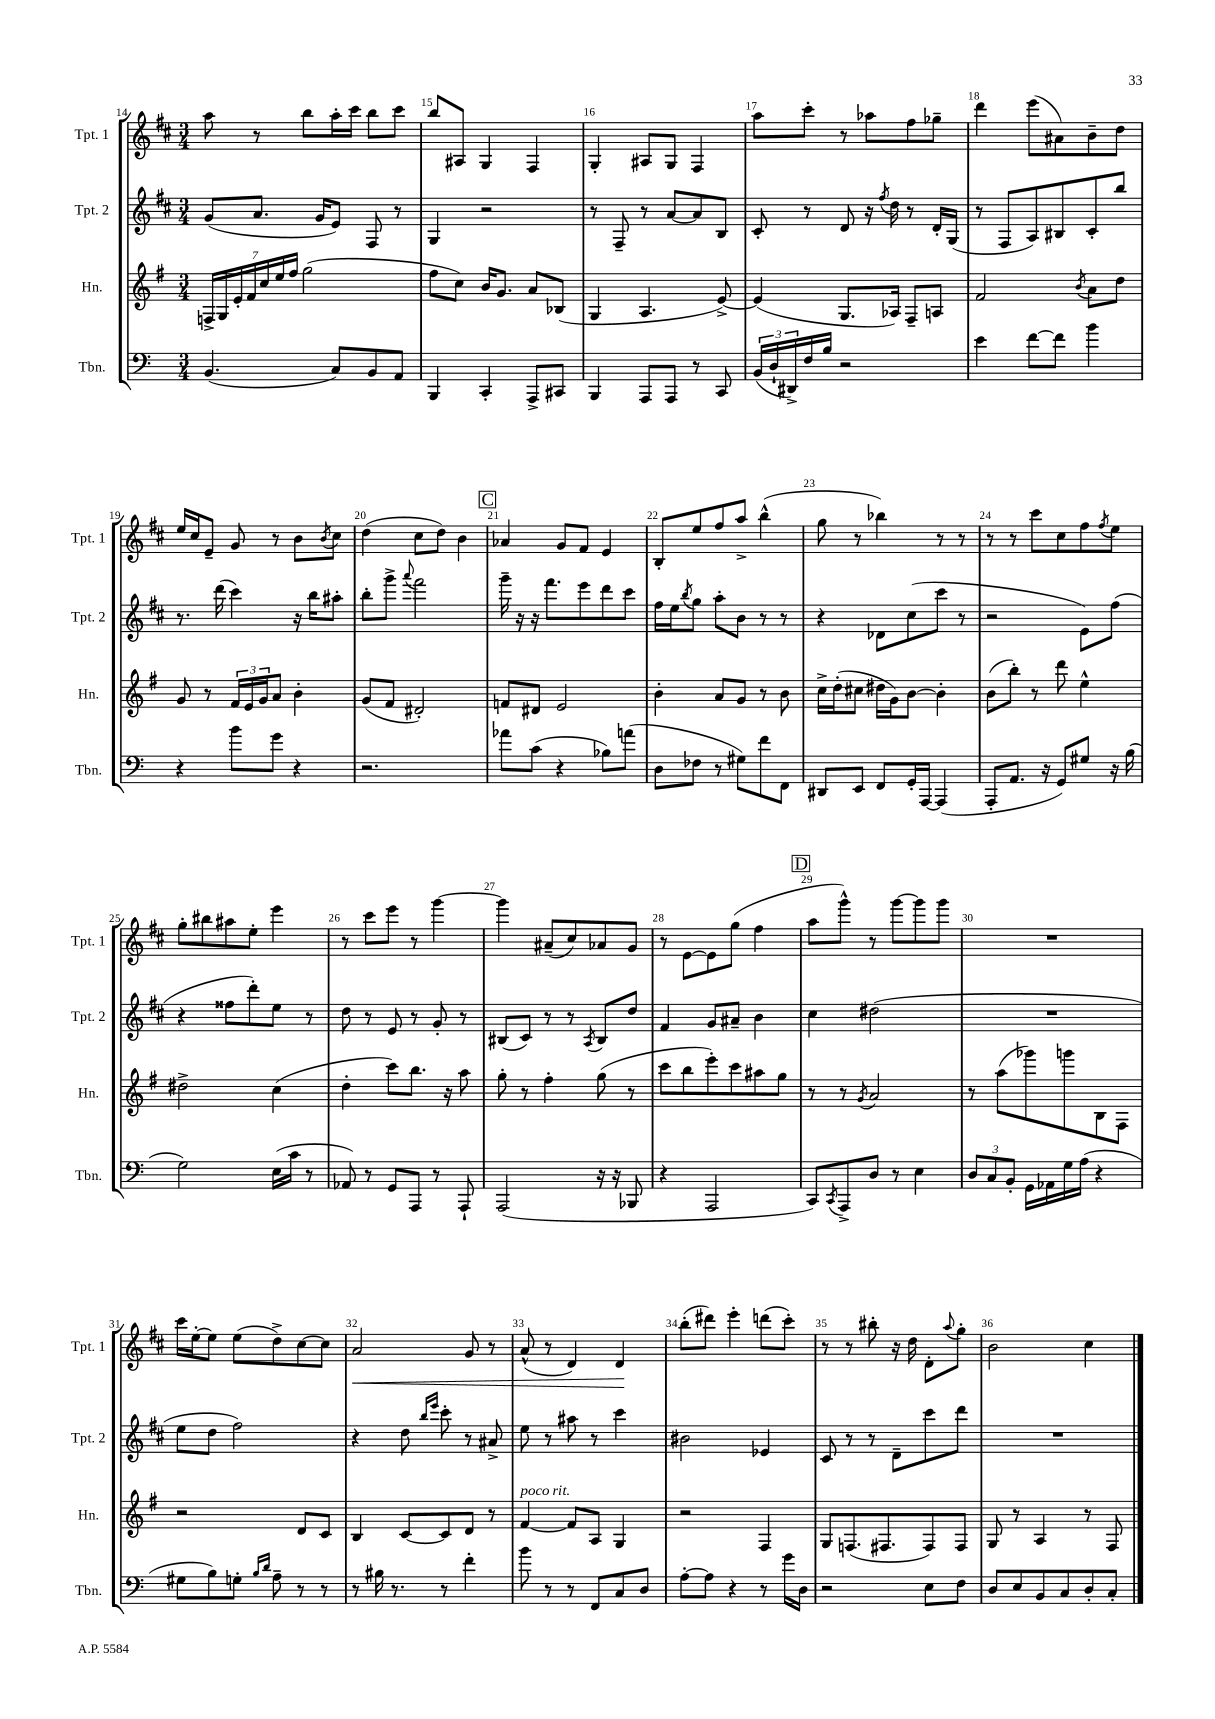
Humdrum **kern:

**kern	**kern	**kern	**kern
*staff4	*staff3	*staff2	*staff1
*clefF4	*clefG2	*clefG2	*clefG2
*k[]	*k[f#]	*k[f#c#]	*k[f#c#]
*M3/4	*M3/4	*M3/4	*M3/4
(4.BB	28F^	(8g	8aa
.	28G	.	.
.	28e'	.	.
.	28f#	.	.
.	.	8.a	8r
.	28cc	.	.
.	28ee	.	.
.	28ff#	.	.
.	(2gg	.	8bb
.	.	16g	.
8C)	.	8e)	16aa'
.	.	.	16ccc#
8BB	.	8F#	8bb
8AA	.	8r	8ccc#
=	=	=	=
4BBB	8ff#	4G	8bb
.	8cc)	.	8A#
4CC'	16b	2r	4G
.	8.g	.	.
8AAA^	8a	.	4F#
8CC#	(8B-	.	.
=	=	=	=
4BBB	4G	8r	4G'
.	.	8F#~	.
8AAA	4.A	8r	8A#
8AAA	.	[8a	8G
8r	.	8a]	4F#
8CC	[8e^)	8B	.
=	=	=	=
(24BB	(4e]	8c#'	8aa
24D`	.	.	.
24DD#^)	.	.	.
16F	.	8r	8ccc#'
16B	.	.	.
2r	8.G	8d	8r
.	.	16r	8aa-
.	.	8qff#	.
.	16A-)	16dd	.
.	8F#~	8r	8ff#
.	8A	16d'	8gg-~
.	.	(16G	.
=	=	=	=
4e	2f#	8r	4ddd
.	.	8F#	.
[8f	.	8A)	(8eee
8f]	.	8B#	8a#)
.	8qb	.	.
4b	8a	8c#'	8b~
.	8dd	8bb	8dd
=	=	=	=
4r	8g	8.r	16ee
.	.	.	16cc#
.	8r	.	8e~
.	.	(16ddd	.
8b	24f#	4ccc#)	8g
.	24e	.	.
.	24g	.	.
8g	8a	.	8r
4r	4b'	16r	8b
.	.	16bb	.
.	.	.	8qb
.	.	8aa#'	8cc#
=	=	=	=
2.r	(8g	8bb'	(4dd
.	8f#	8ggg^	.
.	.	8qqaaa	.
.	2d#')	2fff#	8cc#
.	.	.	8dd)
.	.	.	4b
=	=	=	=
8a-	8f	16ggg~	4a-
.	.	16r	.
(8c	8d#	16r	.
.	.	8.fff#	.
4r	2e	.	8g
.	.	8eee	8f#
8B-)	.	8ddd	4e
(8a	.	8ccc#	.
=	=	=	=
8D	4b'	16ff#	8B'
.	.	16ee	.
.	.	8qbb	.
8F-	.	8gg	8ee
8r	8a	8aa'	8ff#
8G#)	8g	8b	8aa^
8f	8r	8r	(4bb^^
8FF	8b	8r	.
=	=	=	=
8DD#	16cc^	4r	8gg
.	(16dd'	.	.
8EE	8cc#	.	8r
8FF	16dd#	8d-	4bb-)
.	16g)	.	.
16GG'	[8b	(8cc#	.
[16AAA	.	.	.
(4AAA]	4b']	8ccc#	8r
.	.	8r	8r
=	=	=	=
8AAA'	(8b	2r	8r
8.AA	8bb')	.	8r
.	8r	.	8ccc#
16r	.	.	.
8GG)	8ddd	.	8cc#
8G#	4ee^^	8e)	8ff#
.	.	.	8qff#
16r	.	(8ff#	8ee
(16B	.	.	.
=	=	=	=
2G)	2dd#^	4r	8gg'
.	.	.	8bb#
.	.	8ff##	8aa#
.	.	8ddd')	8ee'
(16E	(4cc	8ee	4eee
16c	.	.	.
8r	.	8r	.
=	=	=	=
8AA-)	4dd'	8dd	8r
8r	.	8r	8ccc#
8GG	8ccc)	8e	8eee
8AAA	8.bb	8r	8r
8r	.	8g'	[4ggg
.	16r	.	.
8AAA`	8aa	8r	.
=	=	=	=
(2AAA	8gg'	(8B#	4ggg]
.	8r	8c#)	.
.	4ff#'	8r	(8a#~
.	.	8r	8cc#)
.	.	8qA	.
16r	(8gg	8B#	8a-
16r	.	.	.
8BBB-	8r	8dd	8g
=	=	=	=
4r	8ccc	4f#	8r
.	8bb	.	[8e
2AAA	8eee')	8g	8e]
.	8ccc	8a#~	(8gg
.	8aa#	4b	4ff#
.	8gg	.	.
=	=	=	=
8CC)	8r	4cc#	8aa
8qCC	.	.	.
8AAA^	8r	.	8ggg^^)
.	8qg	.	.
8D	2a	(2dd#	8r
8r	.	.	[8ggg
4E	.	.	8ggg]
.	.	.	8ggg
=	=	=	=
12D	8r	2.r	2.r
12C	.	.	.
.	(8aa	.	.
12BB'	.	.	.
16GG	8ggg-)	.	.
16AA-	.	.	.
16G	8ggg	.	.
(16A	.	.	.
4r	8B	.	.
.	8F#	.	.
=	=	=	=
8G#	2r	8ee	16ccc#
.	.	.	[16ee'
8B)	.	8dd	8ee]
8G'	.	2ff#)	(8ee
16qqB	.	.	.
16qqd	.	.	.
8A~	.	.	8dd^)
8r	8d	.	[8cc#
8r	8c	.	8cc#]
=	=	=	=
8r	4B	4r	2a
16B#	.	.	.
8.r	.	.	.
.	[8c	8dd	.
.	.	16qqbb	.
.	.	16qqeee	.
8r	8c]	8ccc#'	.
4f'	8d	8r	8g
.	8r	8a#^	8r
=	=	=	=
8b	[4f#	8ee	(8a^^
8r	.	8r	8r
8r	8f#]	8aa#	4d)
8FF	8A	8r	.
8C	4G	4ccc#	4d
8D	.	.	.
=	=	=	=
[8A'	2r	2b#	(8bb'
8A]	.	.	8ddd#)
4r	.	.	4eee'
8r	4F#	4e-	(8ddd
16g	.	.	8ccc#')
16D	.	.	.
=	=	=	=
2r	8G	8c#	8r
.	(8.F	8r	8r
.	.	8r	8bb#'
.	8.F#	.	.
.	.	8d~	16r
.	.	.	16dd
8E	8F#)	8ccc#	8d'
.	.	.	8qqaa
8F	8F#	8ddd	8gg'
=	=	=	=
8D	8G	2.r	2b
8E	8r	.	.
8BB	4A	.	.
8C	.	.	.
8D'	8r	.	4cc#
8C'	8F#	.	.
==	==	==	==
*-	*-	*-	*-
